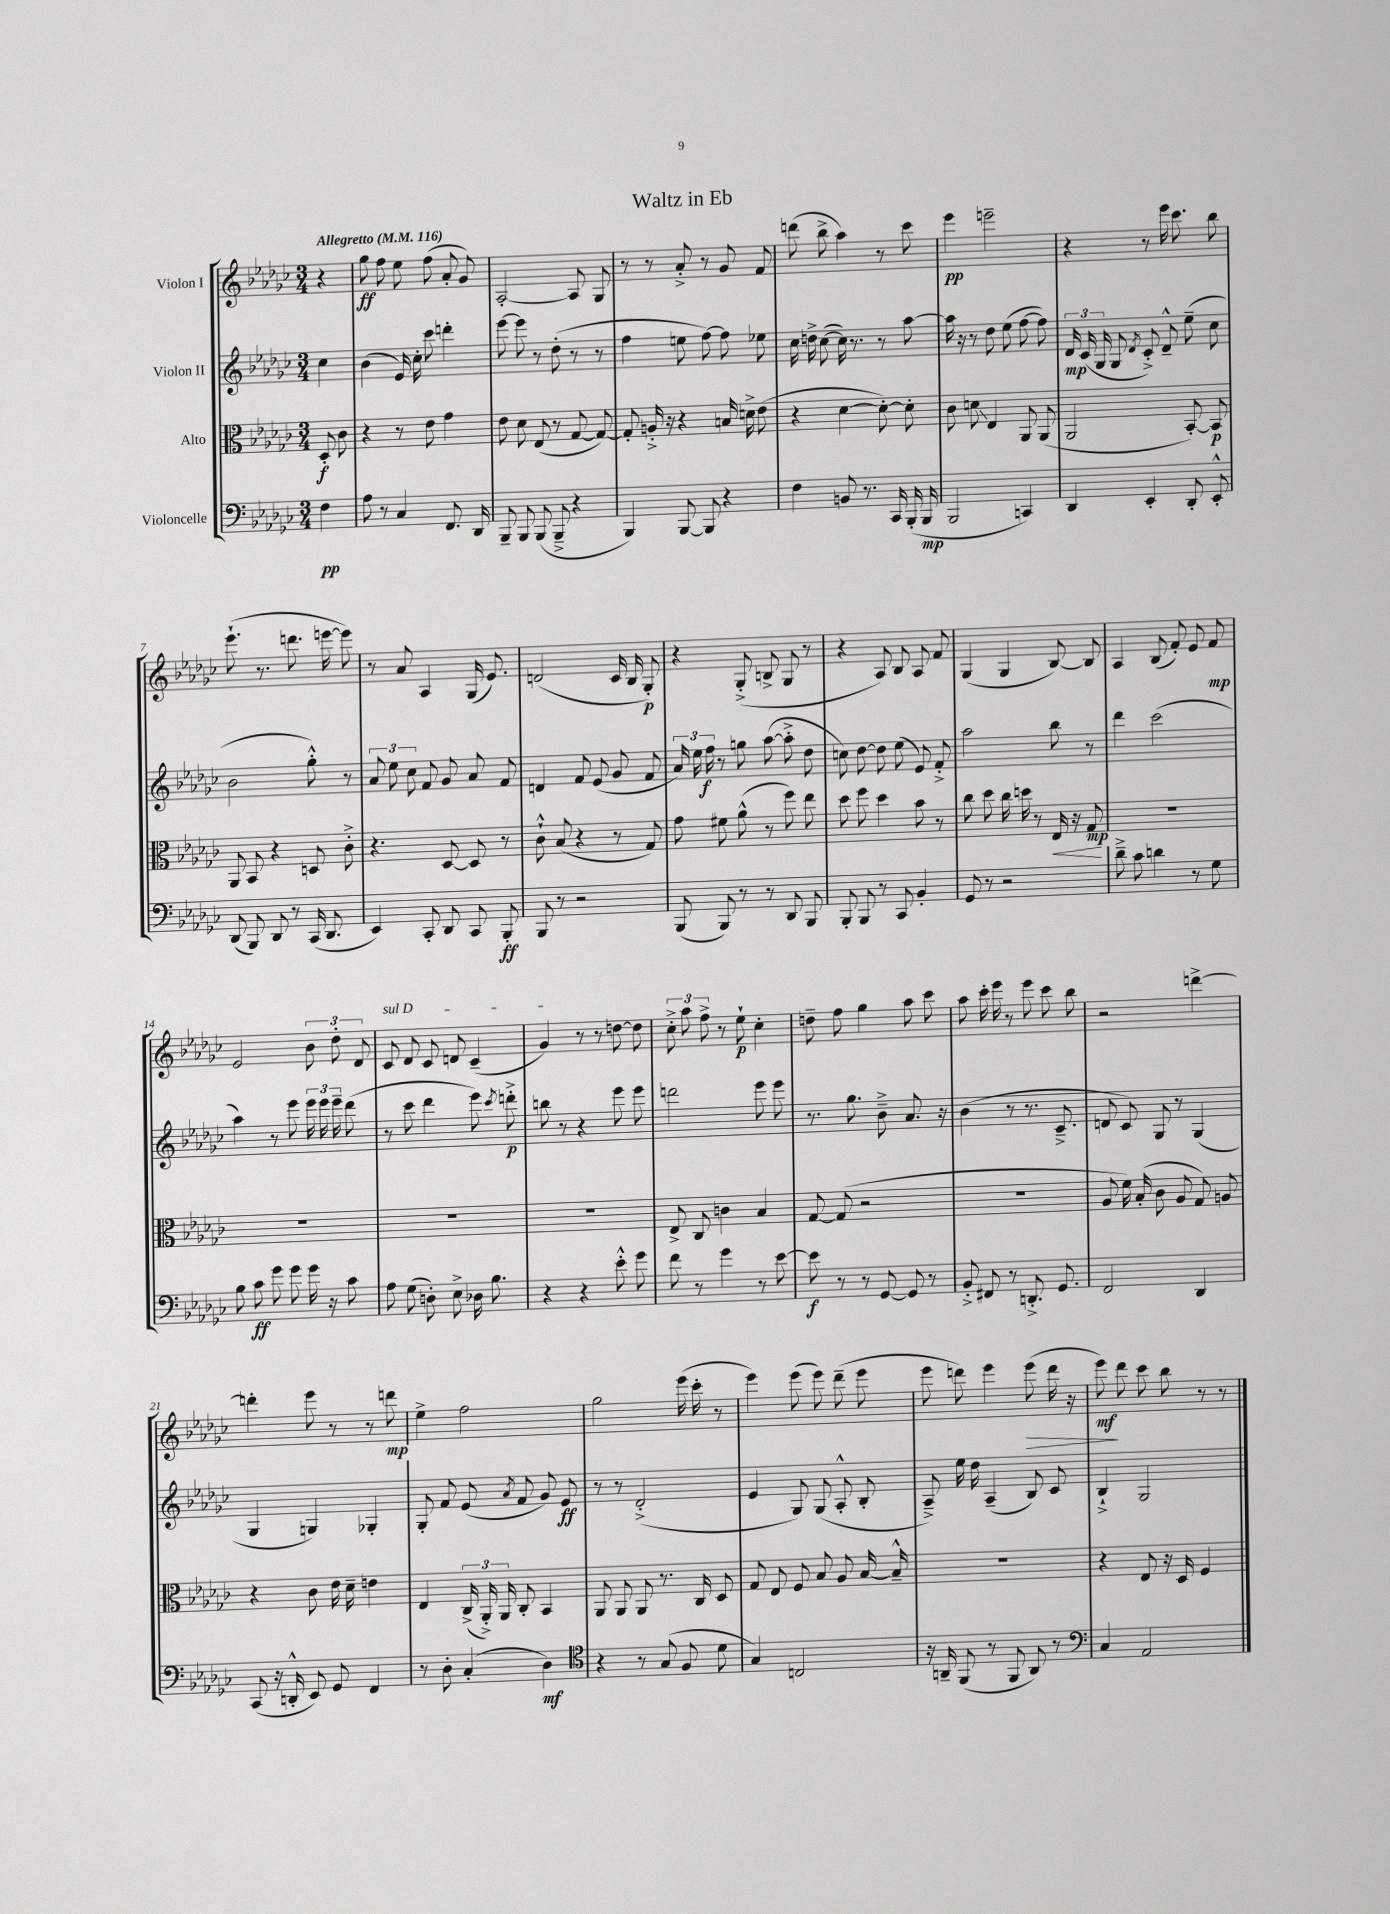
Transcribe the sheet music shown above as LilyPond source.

\header { title = "Waltz in Eb" }
<<
\new StaffGroup <<
\new Staff = "s0" \with { instrumentName = "Violon I" } {
    \clef treble \key ges \major \numericTimeSignature \time 3/4 \partial 4 \tempo "Allegretto" 4 = 116
    \autoBeamOff r4 |
    ges''8\ff f''8 ees''8 f''8( aes'8-. ges'8) |
    aes2~-. aes8 ges8 |
    r8 r8 aes'8-.-> r8 ges'8 f'8 |
    d'''8( bes''8-> aes''4) r8 ces'''8 |
    ees'''4\pp e'''2-- |
    r4 r8 ees'''16 ces'''8. bes''8 |
    ees'''8.-!( r8. d'''8. e'''16~ e'''8) |
    r8 aes'8 aes4 ges16( ees'8.) |
    d'2( ces'16 bes16 ges8-.\p) |
    r4 ges8-.->( b8-> ges8 r8 |
    r4 aes8) bes8 aes8 f'8 |
    ges4( ges4 bes8~) bes8 |
    aes4 bes8( f'8-.) ees'8 f'8\mp |
    ees'2 \tuplet 3/2 { bes'8 des''8-. des'8 } |
    \once \override TextSpanner.bound-details.left.text = \markup { \italic "sul D" } ces'8\startTextSpan des'8 ces'8 d'8 ces'4--( |
    ges'4\stopTextSpan) r8 r8 d''8~ d''8 |
    \tuplet 3/2 { ces''8-.-> aes''8 f''8-> } r8 ees''8-!\p ces''4-. |
    d''8-- f''8 ges''4 aes''8 ces'''8 |
    aes''8 ces'''16-. ees'''16 r8 ees'''8 ces'''8 bes''8 |
    r2 d'''4~-> |
    d'''4-. ees'''8 r8 r8 d'''8\mp |
    ees''4-> f''2 |
    ges''2 ees'''16( ces'''16-. r8 |
    ees'''4) ees'''8( ees'''8) des'''8--( ees'''8 |
    ees'''8 d'''8) ees'''4 ees'''8\>( d'''16 r16 |
    ees'''8\mf\!) des'''8 ces'''8 bes''8 r8 r8 \bar "|." |
}
\new Staff = "s1" \with { instrumentName = "Violon II" } {
    \clef treble \key ges \major \numericTimeSignature \time 3/4 \partial 4
    \autoBeamOff ces''4 |
    bes'4( ees'16) ces''16-. ces'''8 d'''4-. |
    ees'''8~ ees'''8 r8 des''8-.( r8 r8 |
    f''4 e''8 f''8~) f''8 ees''8 |
    ces''16 d''16-> ces''8~( ces''16) r8. r8 aes''8~ |
    aes''16 r16 r8 des''8 ees''8( f''8~ f''8) |
    \tuplet 3/2 { des'16\mp ces'16( ges16 } ges8 \acciaccatura { des'8 } ces'8-.->) des'8---^ ees''8--( ces''8 |
    bes'2 ges''8-.-^) r8 |
    \tuplet 3/2 { aes'8 ees''8 ces''8 } f'8 ges'8 aes'8 f'8 |
    d'4 f'8 ees'8( ges'8 f'8 |
    \tuplet 3/2 { aes'16) ees''16 f''16\f } r8 g''8 aes''8~( aes''8-.-> des''8 |
    c''8) des''8~ des''8 ees''8( ees'8) f'8-.-> |
    aes''2 bes''8 r8 |
    des'''4 ces'''2( |
    aes''4) r8 ees'''8 \tuplet 3/2 { ees'''16 ees'''16 ees'''16-- } des'''8( |
    r8 ces'''8 des'''4 ees'''8) \acciaccatura { ces'''8 } d'''8-.->\p |
    b''8 r8 r4 ees'''8 ees'''8 |
    d'''2 ees'''8 ees'''8 |
    r8. ges''8. bes'8---> aes'8. r16 |
    bes'4( r8 r8. ces'8.---> |
    d'8 ces'8) ges8 r8 ges4( |
    ges4 g4) ges4-. |
    ges8-. f'8 ees'8( \acciaccatura { aes'8 } f'8 ges'8) ees'8\ff |
    r8 r8 des'2-.->( |
    ees'4 ges8) ges8( aes8-.-^ bes8-. |
    aes8--->) ees''16 des''16 aes4--( bes8) ces'8 |
    bes4-!-> ges2 \bar "|." |
}
\new Staff = "s2" \with { instrumentName = "Alto" } {
    \clef alto \key ges \major \numericTimeSignature \time 3/4 \partial 4
    \autoBeamOff des8-.\f ces'8 |
    r4 r8 ees'8 ges'4 |
    ees'8 des'8 ees8( r8 ges8~ ges8~) |
    ges8-. a16-.-> r16 r4 b16 d'16-> ees'8( |
    r4 des'4~ des'8~-.) des'8-. |
    ces'8 d'8\glissando ees4 aes,8 aes,8( |
    aes,2 bes,8~-.) bes,8\p |
    aes,8 bes,8 r4 d8 ces'8-.-> |
    r4. des8~ des8 r8 |
    ces'8-!-^ bes8( r4 r8 ges8) |
    ges'8 fis'8 aes'8-^( r8 f''8) ees''8 |
    des''8 f''8 des''4 bes'8 r8 |
    ces''8 des''8 ces''16 d''16 r8 ees16\< r16 ges8\mp\! |
    R2. |
    R2. |
    R2. |
    R2. |
    ees8-> ces8 c'4 bes4 |
    ges8~ ges8( r2 |
    R2. |
    aes8 f'16) bes16-.( ces'8 aes8 ges8) a8 |
    r4 ces'8 ees'16 des'16-- e'4 |
    ees4 \tuplet 3/2 { ces16->( aes,16-.->) aes,16 } ces8-. bes,4 |
    aes,8 aes,8 aes,8 r8. ces16 des8 |
    ges8 ees8 f8 bes8 aes8 bes16~ bes16---^ |
    R2. |
    r4 ees8 r16 des16 f4 \bar "|." |
}
\new Staff = "s3" \with { instrumentName = "Violoncelle" } {
    \clef bass \key ges \major \numericTimeSignature \time 3/4 \partial 4
    \autoBeamOff f4\pp |
    aes8 r8 ces4 f,8. des,16 |
    bes,,8-- bes,,8 bes,,8( bes,,8---> r4 |
    bes,,4) bes,,8~ bes,,8 r4 |
    f4 b,8 r8. ces,16 bes,,16-.( bes,,16\mp |
    bes,,2 c,4) |
    des,4 ees,4-. des,8-. ees,8-.-^ |
    des,8( bes,,8) des,8 r8 ces,16( des,8. |
    ees,4) ces,8-. des,8 ces,8 bes,,8-.\ff |
    bes,,8 r8 r2 |
    bes,,8( bes,,8) r8 r8 des,8 bes,,8 |
    bes,,8-. bes,,8 r8 ces,8 bes,4-. |
    ges,8 r8 r2 |
    des'8---> ces'8 d'4 r8 ges8 |
    bes8 ces'8\ff ges'8 ges'8 ges'16 r16 ces'8 |
    aes8 ges8( d8-.) ees8-> des16 bes8. |
    r4 r4 ees'8-.-^ ges'8 |
    f'8 r8 ges'4 r8 ees'8~ |
    ees'8\f r8 r8 ges,8~ ges,8 r8 |
    bes,8-.-> fis,8 r8 d,8.-.-> ges,8. |
    f,2 des,4 |
    ces,8( r16 d,16-.-^ ees,8) ges,8 f,4 |
    r8 des8-. ces4-.( des4\mf) |
    \clef tenor r4 r8 ges8( f8 des'8 |
    ges4) c2 |
    r16 a,16-- f,8( r8 f,8 a,8) r8 |
    \clef bass ces4 aes,2 \bar "|." |
}
>>
>>
